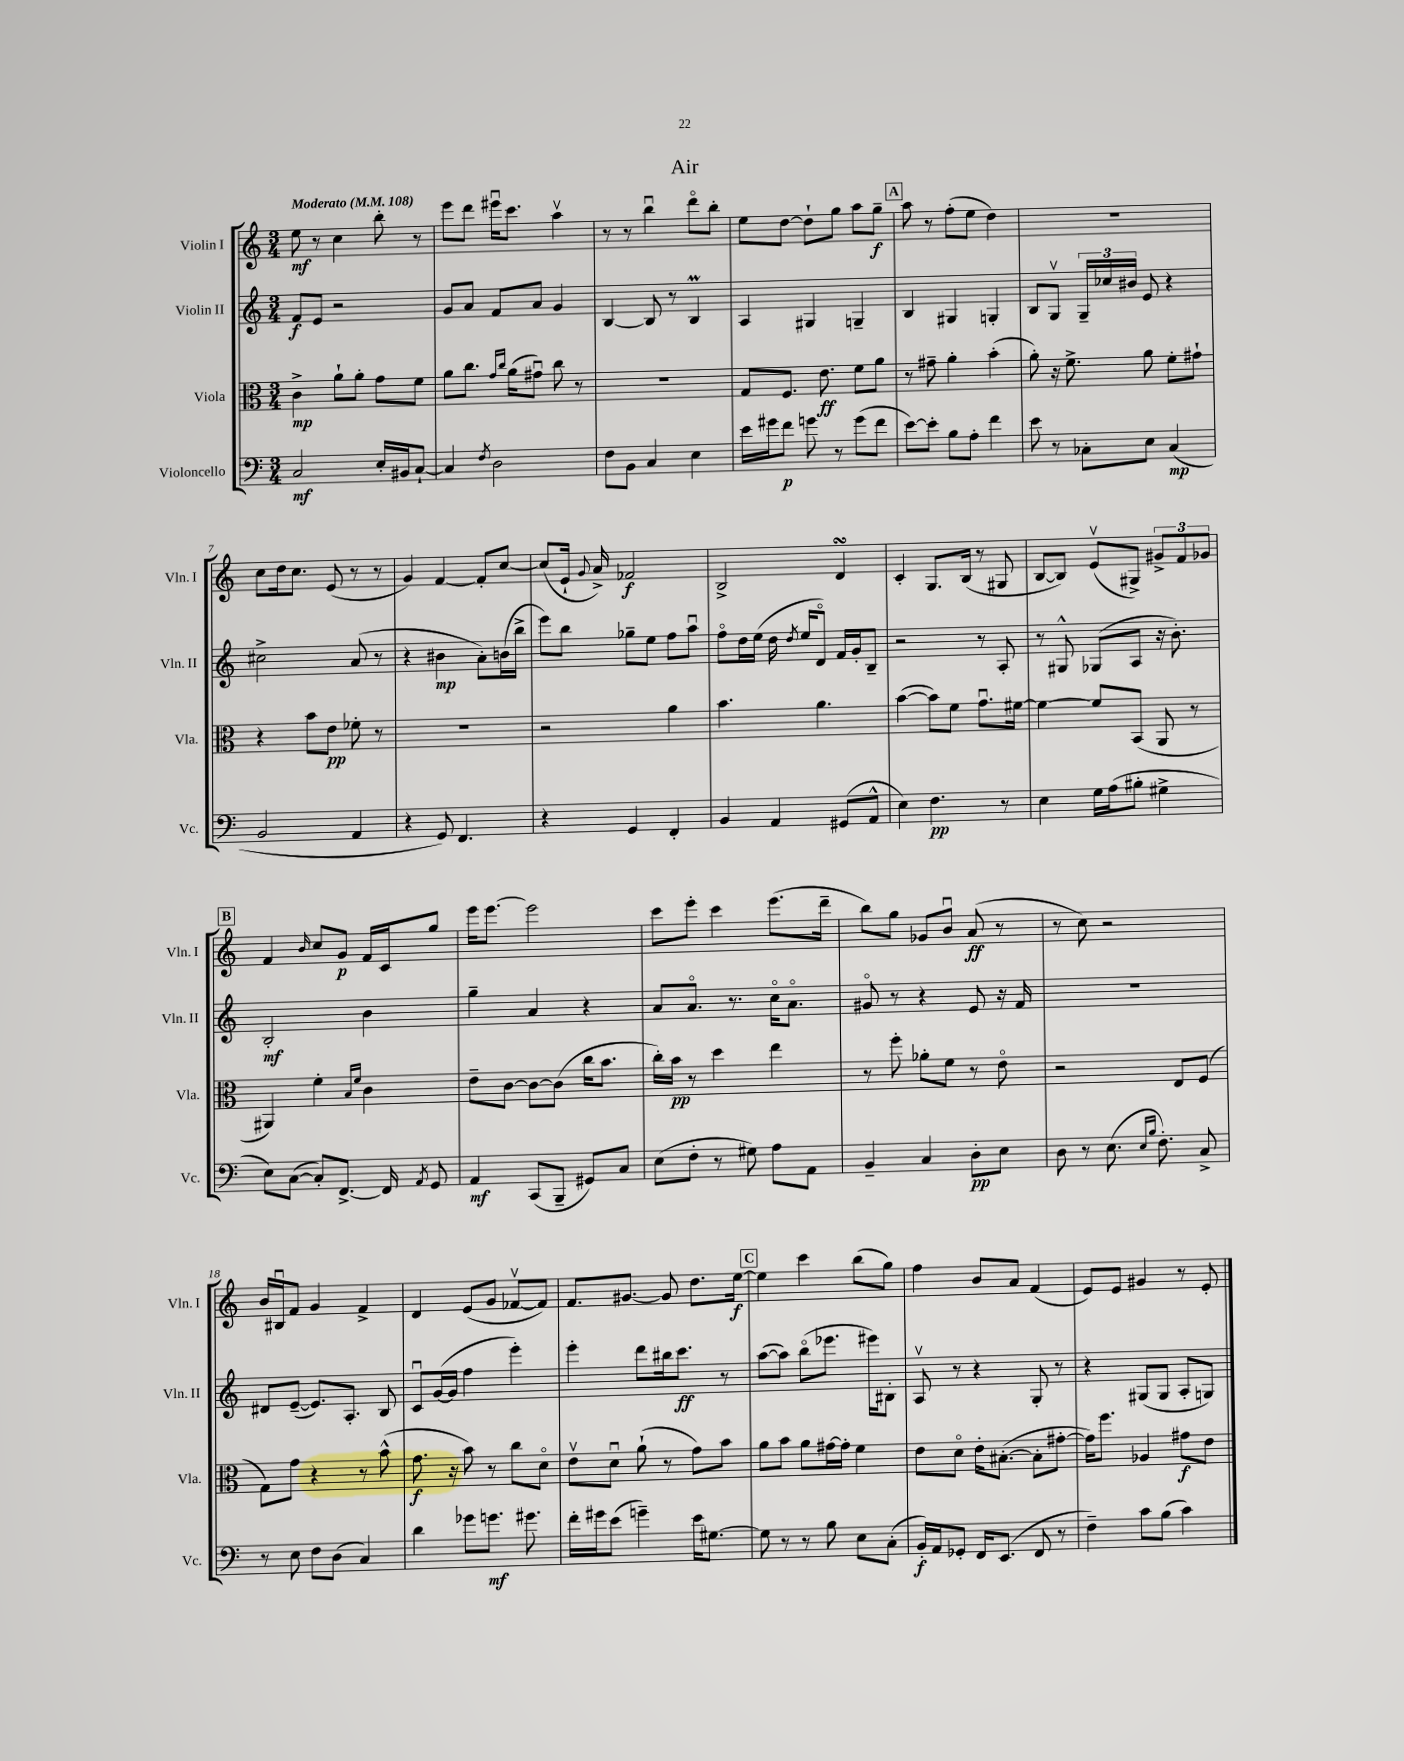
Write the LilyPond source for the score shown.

\header { title = "Air" }
<<
\new StaffGroup <<
\new Staff = "s0" \with { instrumentName = "Violin I" shortInstrumentName = "Vln. I" } {
    \clef treble \key c \major \numericTimeSignature \time 3/4 \tempo "Moderato" 4 = 108
    \autoBeamOff e''8\mf r8 c''4 b''8-. r8 |
    e'''8[ d'''8] eis'''16[\downbow c'''8.] a''4\upbow |
    r8 r8 b''4\downbow d'''8[\flageolet b''8]-. |
    e''8[ d''8]~ d''8[-! g''8] a''8[ g''8]--\f |
    \mark \markup { \box "A" } a''8 r8 f''8[-.( e''8] d''4) |
    r2. |
    c''8[ d''16 c''8.] e'8( r8 r8 |
    g'4) f'4~ f'8[-. c''8]~ |
    c''8[( e'16]-! \appoggiatura { g'8 } a'16->) fes'2\f |
    b2-> d'4\turn |
    c'4-. g8.[ b16]( r8 gis8 |
    b8[~ b8]) e'8[\upbow( gis8]->) \tuplet 3/2 { gis'8[-> f'8 ges'8] } |
    \mark \markup { \box "B" } f'4 \grace { b'16 } c''8[ g'8]\p f'16[ c'16 g''8] |
    e'''16[ e'''8.]~ e'''2 |
    c'''8[ e'''8]-. c'''4 e'''8.[( d'''16]-- |
    b''8[) g''8] ges'8[ b'8]\downbow a'8\ff( r8 |
    r8 c''8) r2 |
    b'16[ bis16\downbow f'8] g'4 f'4-> |
    d'4 e'8[( g'8] fes'8[~\upbow fes'8]) |
    f'8.[ gis'8.]~ gis'8 d''8.[ e''16]~\f |
    \mark \markup { \box "C" } e''4 c'''4 b''8[( g''8]) |
    f''4 b'8[ a'8] f'4( |
    e'8[) e'8] gis'4 r8 e'8-. \bar "|." |
}
\new Staff = "s1" \with { instrumentName = "Violin II" shortInstrumentName = "Vln. II" } {
    \clef treble \key c \major \numericTimeSignature \time 3/4
    \autoBeamOff f'8[\f e'8] r2 |
    g'8[ a'8] f'8[ a'8] g'4 |
    b4~ b8 r8 b4\prall |
    a4 gis4 g4-- |
    \mark \markup { \box "A" } b4 gis4 g4-. |
    b8[ g8]\upbow \tuplet 3/2 { g16[-- ces''16 bis'16] } e'8 r4 |
    cis''2-> a'8( r8 |
    r4 bis'4\mp a'8[-.) b'16( b''16]-> |
    e'''8[) b''8] ges''8[-- e''8] f''8[ a''8]\downbow |
    f''8[\flageolet d''16 e''16]( d''16 \acciaccatura { d''8 } e''16[ d'8]\flageolet) f'16[ g'16-. b8]-- |
    r2 r8 a8-. |
    r8 gis8-^ ges8[( a8] r16 b'8.-.) |
    \mark \markup { \box "B" } b2-.\mf b'4 |
    g''4-- a'4 r4 |
    a'8[ a'8.]\flageolet r8. c''16[\flageolet a'8.]\flageolet |
    gis'8\flageolet r8 r4 e'8 r16 f'16 |
    R2. |
    dis'8[ e'8]~--( e'8.[) a8.]-. b8 |
    c'8[\downbow g'16~( g'16] f''4 e'''4-.) |
    e'''4-. d'''8[ bis''16 c'''8.]\ff r8 |
    \mark \markup { \box "C" } a''8[~( a''8]) b''8[\flageolet( ees'''8.] eis'''16[) bis8]-. |
    a8\upbow r8 r4 g8-. r8 |
    r4 gis8[( gis8] a8[-. g8]) \bar "|." |
}
\new Staff = "s2" \with { instrumentName = "Viola" shortInstrumentName = "Vla." } {
    \clef alto \key c \major \numericTimeSignature \time 3/4
    \autoBeamOff c'4->\mp a'8[-! a'8]-. g'8[ f'8] |
    a'8[ c''8.] \grace { g'16[ c''16] } a'16[( gis'8]\downbow) c''8 r8 |
    R2. |
    g8[ f8.] e'8.\ff f'8[ a'8] |
    \mark \markup { \box "A" } r8 gis'8-- a'4-. b'4-.( |
    a'8-.) r16 f'8.-> a'8 f'8[-. gis'8]-! |
    r4 b'8[ e'8]\pp fes'8-. r8 |
    R2. |
    r2 a'4 |
    b'4. a'4. |
    b'4~( b'8[) f'8] g'8.[\downbow fis'16]~ |
    fis'4~ fis'8[ b,8]( a,8 r8 |
    \mark \markup { \box "B" } ais,4) f'4-. \grace { b16[ f'16] } c'4 |
    e'8[-- c'8]~ c'8[~ c'8]( c''16[ b'8.] |
    c''16[-.) b'16]\pp r8 d''4 e''4 |
    r8 f''8-. aes'8[-. f'8] r8 e'8\flageolet |
    r2 e8[ f8]( |
    g8[) g'8] r4 r8 b'8-^( |
    g'8.\f r16 b'8) r8 c''8[ d'8]\flageolet |
    e'8[\upbow d'8]\downbow a'8-!( r8 g'8[) b'8] |
    \mark \markup { \box "C" } a'8[ b'8] a'8[ gis'16~ gis'16]-. f'4 |
    e'8[ d'8]\flageolet e'16[-. bis8.]~-.( bis8[-. gis'8]~-. |
    gis'16[) f''8.] aes4 gis'8[\f e'8] \bar "|." |
}
\new Staff = "s3" \with { instrumentName = "Violoncello" shortInstrumentName = "Vc." } {
    \clef bass \key c \major \numericTimeSignature \time 3/4
    \autoBeamOff c2\mf e16[-. bis,16 c8]~-! |
    c4 \acciaccatura { f8 } d2 |
    f8[ b,8] c4 e4 |
    e'16[ gis'16 f'8]\p g'8 r8 g'8[( f'8] |
    \mark \markup { \box "A" } e'8[~) e'8]-. b8[ a8]-. f'4 |
    e'8 r8 ces8[-. e8] ces4\mp( |
    b,2 a,4 |
    r4 g,8) f,4. |
    r4 g,4 f,4-. |
    b,4 a,4 gis,8[( a,8]-^ |
    e4) f4.\pp r8 |
    e4 g16[ a16( bis8]-. gis4-> |
    \mark \markup { \box "B" } e8[) c8]~( c8[-.) f,8.]~-> f,16 \acciaccatura { a,8 } g,8 |
    a,4\mf c,8[( b,,8]-- gis,8[) c8] |
    e8[( f8]-. r8 gis8) a8[ a,8] |
    b,4-- c4 d8[-.\pp e8] |
    d8 r8 e8.( \grace { e16[ b16] } f8.-.) c8-> |
    r8 e8 f8[ d8]( c4) |
    d'4 ges'8[ g'8.]\mf gis'8. |
    f'16[-. gis'16 e'8]( g'4--) e'16[ gis8.]~ |
    \mark \markup { \box "C" } gis8 r8 r8 b8 e8[ c8]-.( |
    b,16[-.\f) a,16 ges,8]-. f,16[ e,8.]( f,8 r8 |
    f4--) c'8[ b8]( c'4) \bar "|." |
}
>>
>>
